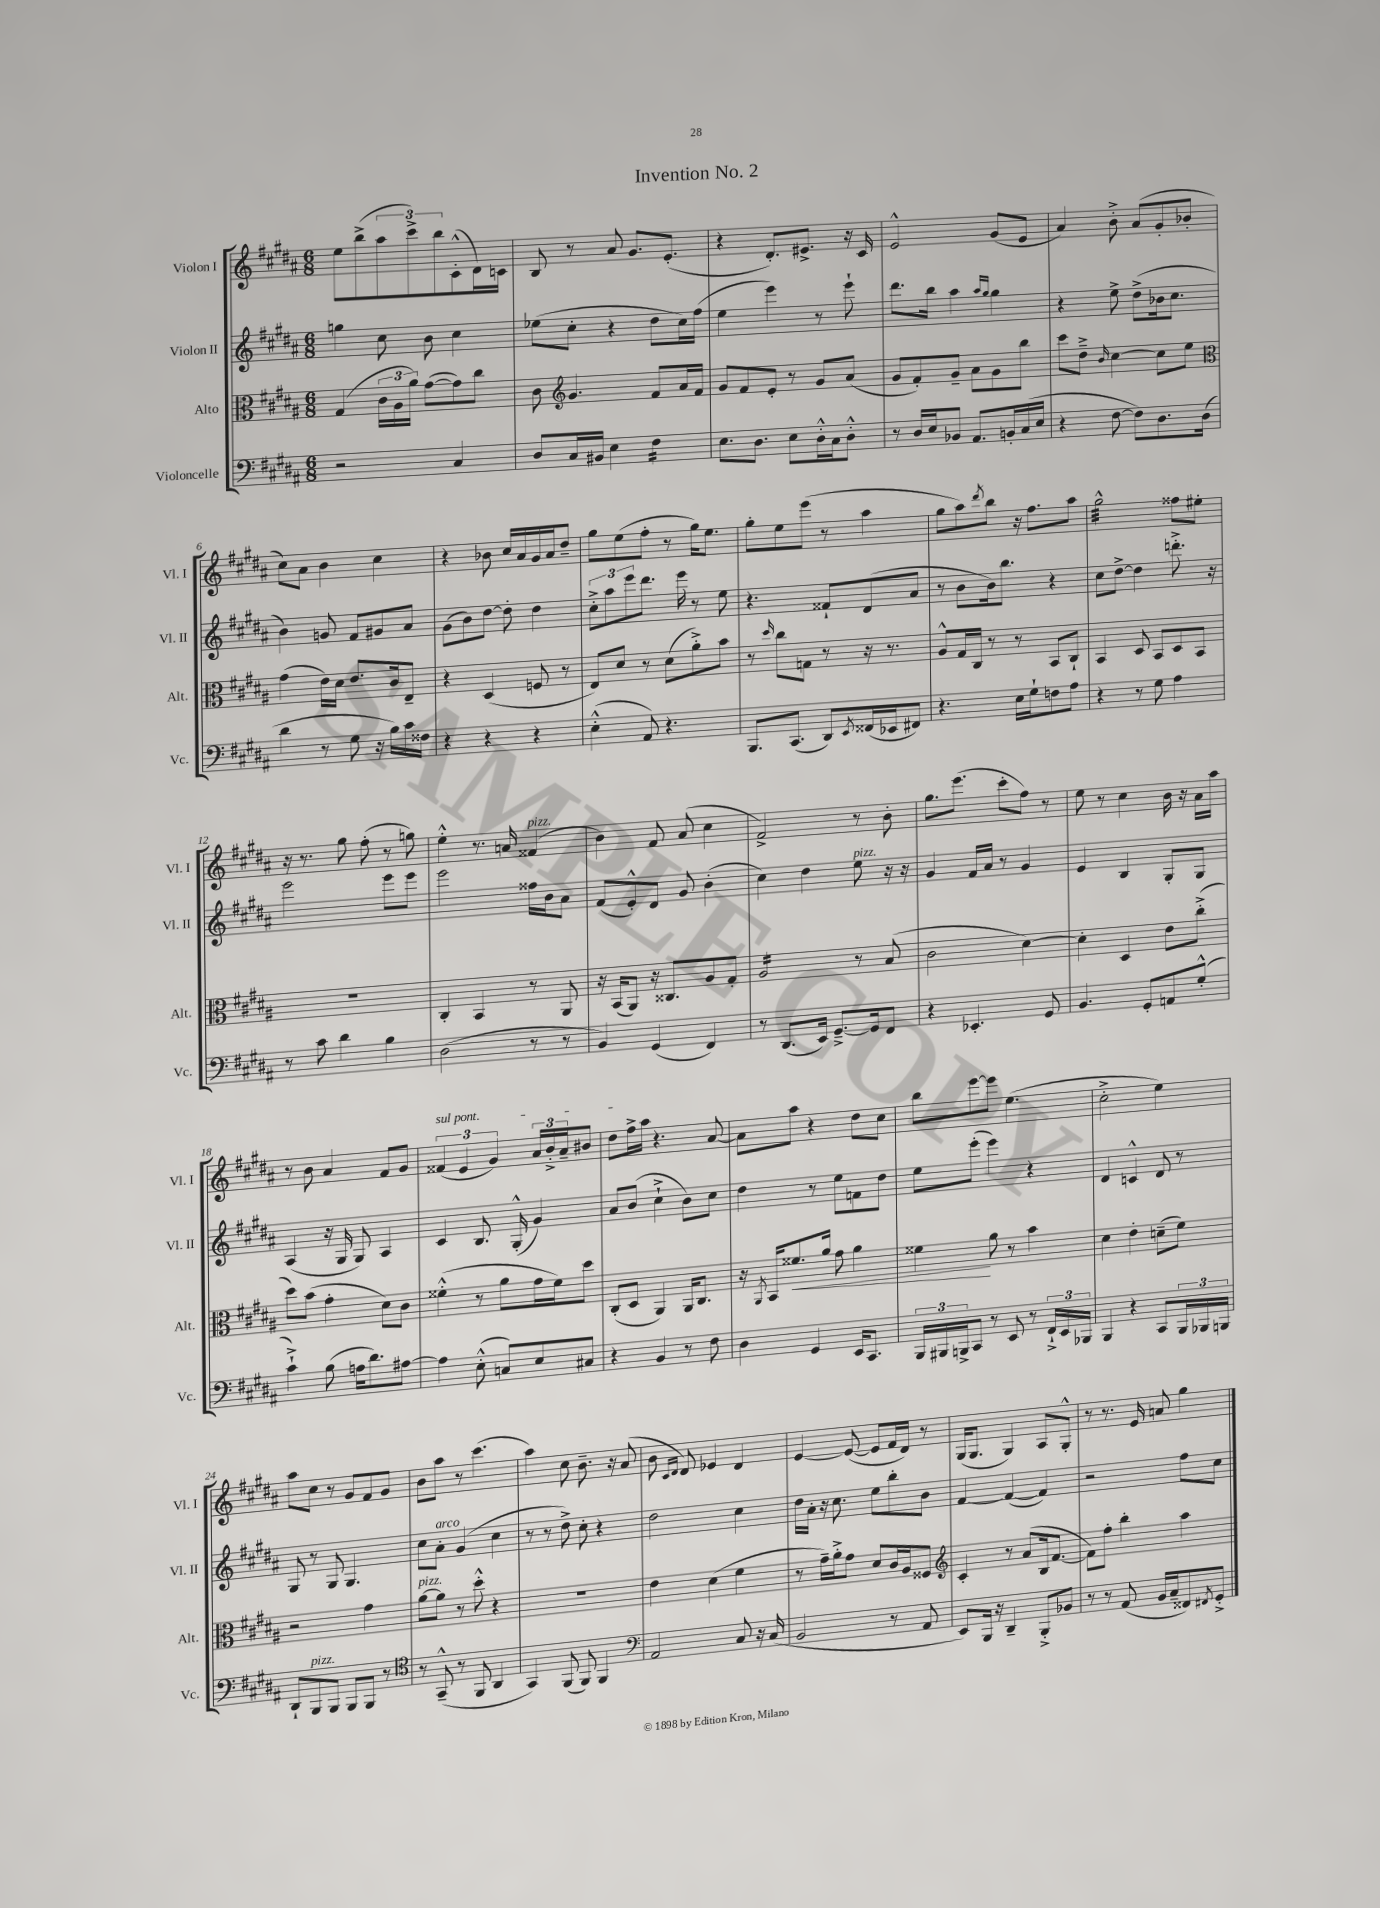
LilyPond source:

\header { title = "Invention No. 2" }
<<
\new StaffGroup <<
\new Staff = "s0" \with { instrumentName = "Violon I" shortInstrumentName = "Vl. I" } {
    \clef treble \key b \major \numericTimeSignature \time 6/8
    e''8 b''8->( \tuplet 3/2 { ais''8 cis'''8->) b''8 } cis'8-.-^( dis'16) c'16 |
    b8 r8 ais'8 gis'8. e'8.-.( |
    r4 dis'8.-.) eis'8.-> r16 cis'16 |
    e'2-^ gis'8( e'8 |
    ais'4) b'8-.-> ais'8( gis'8-. bes'8-. |
    cis''8) ais'8 b'4 cis''4 |
    r4 bes'8 cis''16 ais'16 gis'16 ais'16 dis''8-- |
    gis''8 e''8( fis''8-. r8 gis''16) e''8. |
    gis''8-. e''8 e'''8( r8 ais''4 |
    gis''8 ais''8) \acciaccatura { dis'''8 } b''8 r16 fis''8. ais''8 |
    gis''2:32-^ fisis''8 eis''8-. |
    r16 r8. gis''8 fis''8-.( r8 g''8) |
    e''4-.-^ r8. a'16 fisis'4^\markup { \italic "pizz." }( |
    b'4) fis'8 ais'8( cis''4 |
    fis'2->) r8 b'8-. |
    gis''8. e'''8.( cis'''8-. fis''8) r8 |
    e''8 r8 cis''4 b'16 r16 ais'16 ais''16 |
    r8 b'8 ais'4 fis'8 gis'8 |
    \tuplet 3/2 { \once \override TextSpanner.bound-details.left.text = \markup { \italic "sul pont." } fisis'4\startTextSpan( e'4 gis'4) } \tuplet 3/2 { ais'16 b'16-.-> ais'16-- } bis'8 |
    dis''8 fis''16-> ais''16\stopTextSpan r4. ais'8~ |
    ais'8 ais''8 r4 dis''8 cis''8 |
    b''8 e'''8~ e'''8 e''4.( |
    cis''2-.-> e''4) |
    ais''8 cis''8 r8 gis'8 fis'8 gis'8 |
    b'8 ais''8 r8 cis'''4.( |
    ais''4) cis''8 b'8.-- r16 ais'8( |
    b'8 \grace { cis'16 dis'16 } dis'8) ees'4 dis'4 |
    e'4~ e'8~( e'8 fis'16 dis'16) r8 |
    gis16( gis8. gis4) ais8 gis8-.-^ |
    r8 r8. e'16 a'8 gis''4 \bar "|." |
}
\new Staff = "s1" \with { instrumentName = "Violon II" shortInstrumentName = "Vl. II" } {
    \clef treble \key b \major \numericTimeSignature \time 6/8
    g''4 cis''8 b'8 cis''4 |
    ees''8( cis''8-. r4 dis''8 cis''16) fis''16( |
    e''4 e'''4) r8 e'''8-! |
    dis'''8. b''16 ais''4 \grace { ais''16 gis''16 } gis''4 |
    r4 e''8-> dis''8->( bes'16 cis''8. |
    b'4) g'8 fis'8 gis'8 ais'8 |
    gis'8( b'8) dis''8~ dis''8-. dis''4 |
    \tuplet 3/2 { cis''8-.-> ais''8 e'''8 } dis'''8. e'''16 r8 e''8 |
    r4. fisis'8-! dis'8( ais'8 |
    r8 b'8 b'16) b''8. r4 |
    cis''8 dis''8~-> dis''4 d'''8.-.-> r16 |
    e'''2 e'''8 e'''8 |
    e'''2 fisis''16 b'16 ais'8 |
    fis'8( e'8-.-^) dis'8 gis'8 b'4-.( |
    cis''4) dis''4 e''8^\markup { \italic "pizz." } r16 r16 |
    gis'4 fis'16 ais'16 r8 gis'4 |
    e'4 b4 gis8-. gis8 |
    ais4( r16 gis16 gis8) ais4 |
    cis'4 b8. gis16-.-^( gis'4) |
    ais'8 b'8( cis''4-!-> b'8) cis''8 |
    dis''4 r8 e''8 f'8 dis''8 |
    e''8 e'''8-.( e'''4) r4 |
    dis'4 c'4-^ dis'8 r8 |
    gis8 r8 gis8 gis4. |
    cis''8 ais'8-.^\markup { \italic "arco" } gis'4( cis''4 |
    r8 r8 dis''8->) cis''8-. r4 |
    dis''2 cis''4 |
    dis''16 ais'16-. r16 cis''8. e''8 b''8-. b'8 |
    fis'4~ fis'4~( fis'4) |
    r2 fis''8 cis''8 \bar "|." |
}
\new Staff = "s2" \with { instrumentName = "Alto" shortInstrumentName = "Alt." } {
    \clef alto \key b \major \numericTimeSignature \time 6/8
    gis4( \tuplet 3/2 { cis'16 ais16 ais'16) } gis'8~( gis'8) cis''8 |
    cis'8 \clef treble gis'4. fis'8 ais'16 fis'16 |
    gis'8 fis'8 e'8-. r8 gis'8 ais'8( |
    gis'8 fis'8-.) gis'8-- ais'8 gis'8 b''8 |
    cis'''8 dis''8---> \grace { b'16 } cis''4~ cis''8 e''8 |
    \clef alto gis'4( e'16) dis'16 e'8. cis'16 e8-- |
    r4 dis4( f8 r8 |
    e8) dis'8 r8 dis'8( ais'8-.->) b'8 |
    r8 \grace { dis''16 } cis''8 g8 r8 r16 r8. |
    ais8-^ gis16 cis16 r8 r8 b,8 cis8-! |
    b,4 dis8 b,8 dis8 b,8 |
    R2. |
    cis4-. b,4 r8 ais,8 |
    r16 b,16( ais,8) r16 cisis8. ais8 gis8-. |
    ais2:16 r8 b8( |
    cis'2 dis'4~) |
    dis'4-. dis4 e'8 cis''8-.->( |
    dis''8) b'8( gis'4-. dis'8) cis'8 |
    fisis'4-.-^( r8 ais'8 gis'16 fisis'16) dis''8 |
    cis8-.( dis8 ais,4) ais,16 cis8. |
    r16 \acciaccatura { ais,8 } b,16 fisis'8.\< ais'16 gis'8 ais'4 |
    fisis'4\! ais'8 r8 b'4 |
    dis'4 e'4-. d'8--( fis'8) |
    r2 gis'4 |
    ais'8~^\markup { \italic "pizz." } ais'8 r8 dis''8-.-^ r4 |
    R2. |
    e'4 dis'4( fis'4 |
    r8 gis'16--) ais'16-.-> gis'8 dis'8 cis'16 ais16 fisis8 |
    \clef treble cis'4-. r8 ais'8( b16 fis'8.~ |
    fis'8) fis''8-. b''4-. ais''4 \bar "|." |
}
\new Staff = "s3" \with { instrumentName = "Violoncelle" shortInstrumentName = "Vc." } {
    \clef bass \key b \major \numericTimeSignature \time 6/8
    r2 cis4 |
    dis8 cis16 bis,16 e4 fis4:16 |
    e8. dis8. e8 dis16-.-^ cis16 dis8-.-^ |
    r8 dis16 e16 bes,8 ais,8. b,16-. cis16( e16 |
    r4 fis8~ fis8) dis8. dis16( |
    dis'4 r8 gis8 r16 b16) cis'16 fisis16 |
    r4 r4 r4 |
    e4-.-^( ais,8) r4. |
    b,,8. cis,8.( dis,8) \acciaccatura { e,8 } fisis,16( ees,16 fis,8) |
    r4. e16 gis16-! f8 ais8 |
    r4 r8 gis8 ais4 |
    r8 cis'8 dis'4 b4 |
    dis2( r8 r8 |
    b,4) gis,4( fis,4) |
    r8 dis,8.( e,16) gis,8.~---> gis,16 fis,8 |
    r4 ees,4.-. gis,8 |
    b,4. gis,8-. a,8 gis8-.-^( |
    cis'4-!->) b8( a16 dis'8.) ais8~ |
    ais4 e8-.-^( c8) e8 cis8 |
    r4 b,4 r8 fis8 |
    dis4 gis,4 e,16 cis,8. |
    \tuplet 3/2 { b,,16 bis,,16 b,,16-> } cis,8 r8 e,8 r8 \tuplet 3/2 { fis,16-!-> e,16 bes,,16 } |
    b,,4 r4 cis,8 \tuplet 3/2 { b,,16 bes,,16 b,,16 } |
    dis,8-! b,,8^\markup { \italic "pizz." } b,,8 b,,8 b,,8 r8 |
    \clef tenor r8 gis,8---^( r8 fis,8 ais,4 |
    gis,4) fis,8( fis,8) fis,4 |
    \clef bass ais,2 cis8 r16 cis16( |
    b,2 r8 ais,8 |
    e,8) b,,16 r16 dis,4-- b,,8-.-> bes,8 |
    r8 r8 ais,8( b,16 cis16-- fisis,8) \acciaccatura { fis,8 } gis,8-.-> \bar "|." |
}
>>
>>
